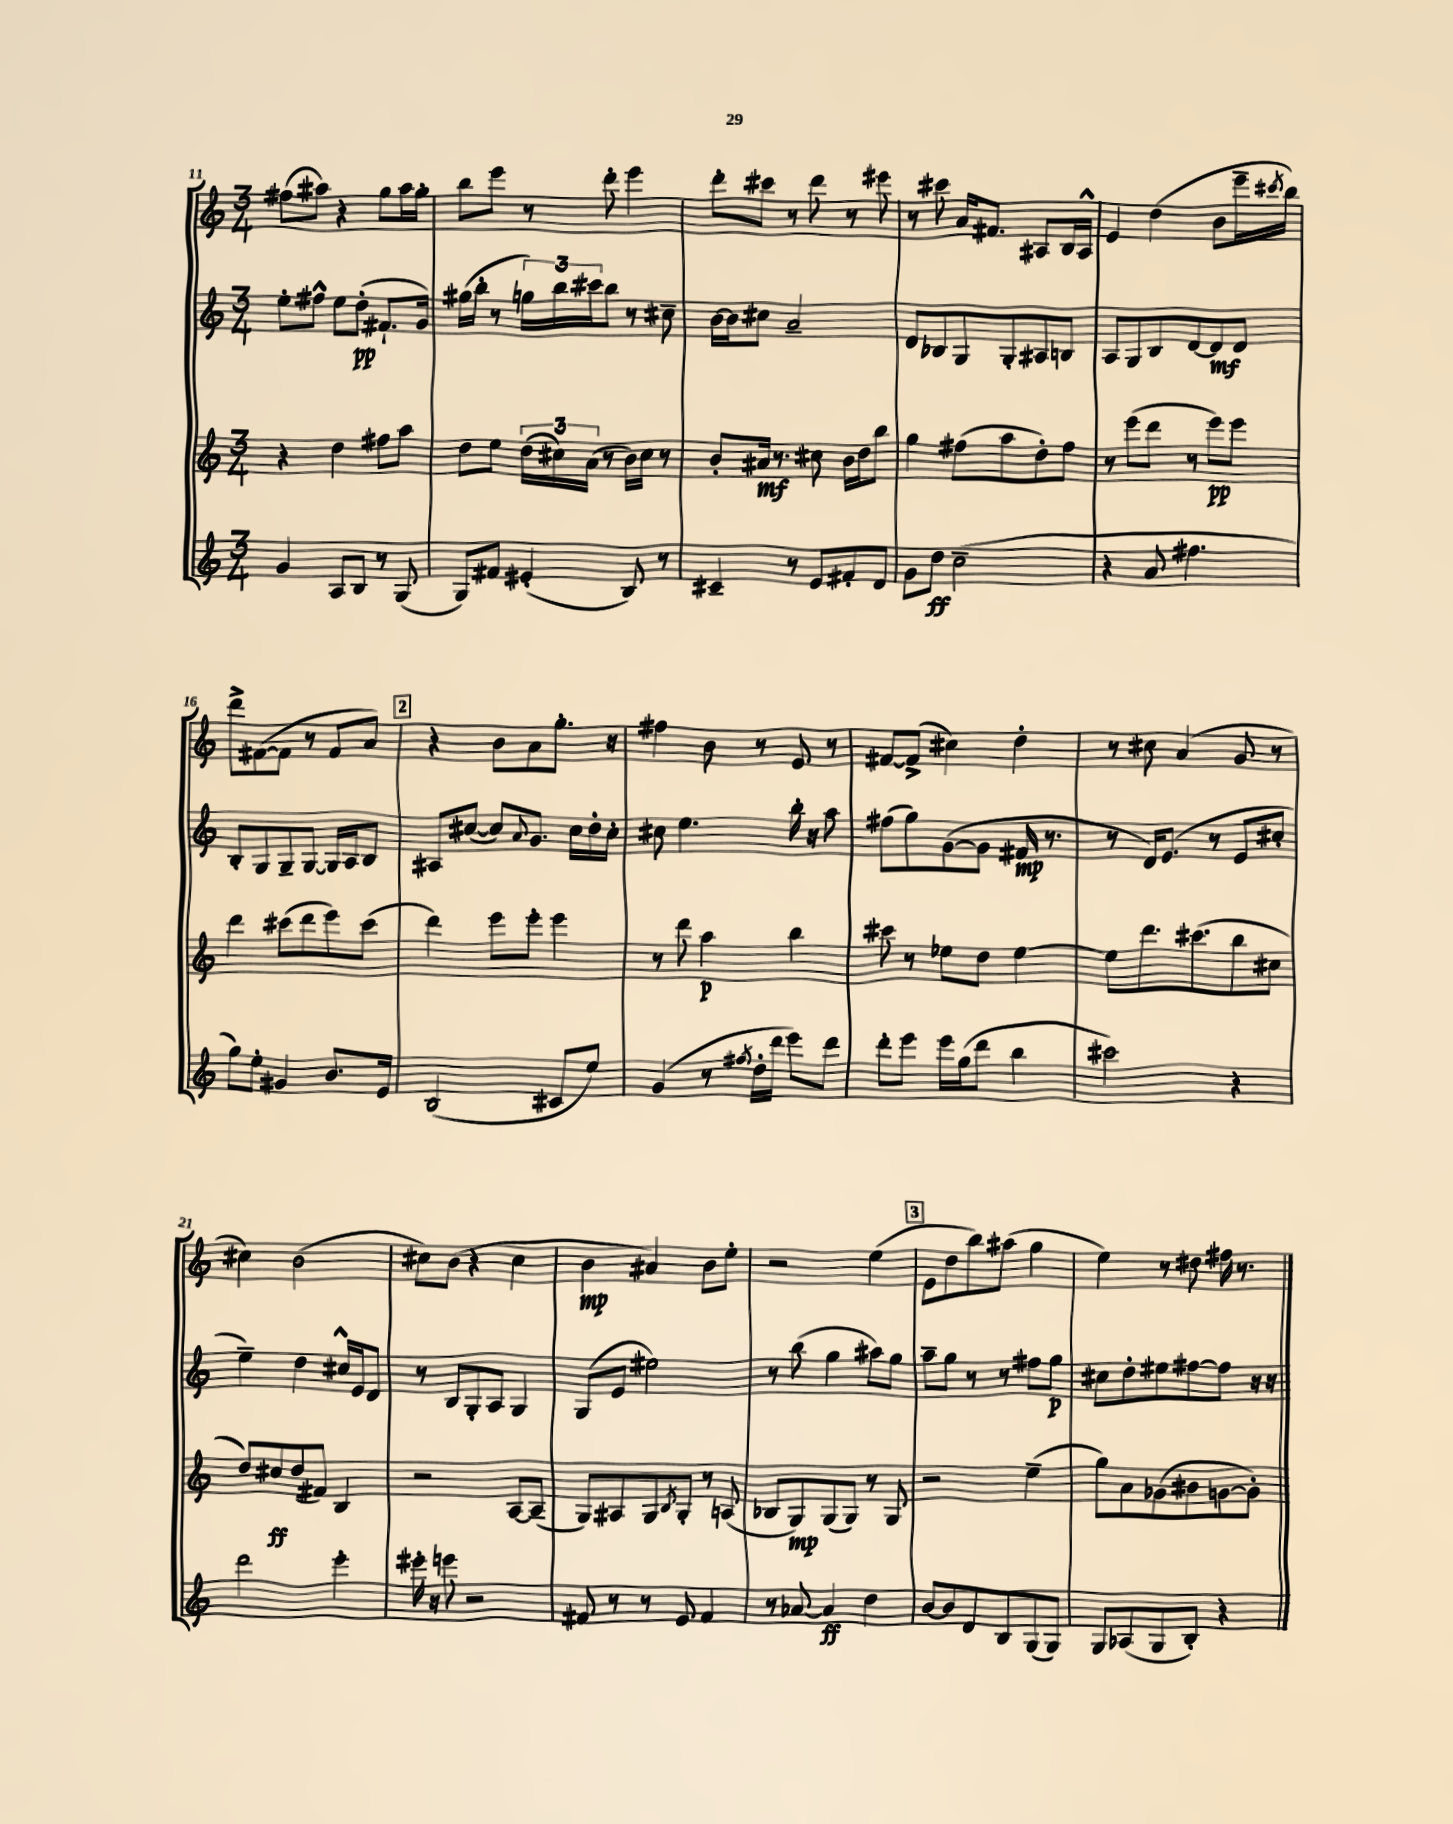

**kern	**kern	**kern	**kern
*staff4	*staff3	*staff2	*staff1
*clefG2	*clefG2	*clefG2	*clefG2
*k[]	*k[]	*k[]	*k[]
*M3/4	*M3/4	*M3/4	*M3/4
4g	4r	8ee'	(8ff#
.	.	8ff#^^	8aa#)
8A	4dd	8ee	4r
8B	.	(8dd'	.
8r	8ff#	8.f#`	8gg
(8G	8aa	.	16aa#
.	.	16g)	16gg'
=	=	=	=
8G)	8dd	(16gg#	8bb
.	.	16bb'	.
8f#	8ee	8r	8eee
(4e#'	(24dd	24gg)	8r
.	24cc#)	24bb	.
.	(24a	24ccc#	.
.	8r	8bb	8ddd'
8B)	16b)	8r	4eee
.	16cc#	.	.
8r	8r	8cc#~	.
=	=	=	=
4c#~	8b'	[16b	8ddd'
.	.	16b]	.
.	16a#	8cc#	8ccc#
.	8.r	.	.
8r	.	2a~	8r
8e	8cc#	.	8ddd
8f#'	16b	.	8r
.	16dd	.	.
8d	8bb	.	8eee#
=	=	=	=
8g	4gg	8d	8r
8dd	.	8B-	8ccc#
(2cc~	(8ff#	8G	16a
.	.	.	8.f#
.	8aa	8G'	.
.	8dd')	8A#	8A#
.	8ff#	8B	16B
.	.	.	16A#^^
=	=	=	=
4r	8r	8A	4e
.	(8eee	8G	.
8a	8ddd	8B	(4dd
4.ff#	8r	[8d	.
.	8eee)	8d]	8b
.	8eee	8d	16eee~
.	.	.	8qccc#
.	.	.	16bb)
=	=	=	=
8gg)	4ddd	8B'	8ddd^
8ee'	.	8G	([8f#
4g#	(8ccc#	8G~	8f#]
.	8ddd	[8G	8r
8.b	8eee)	16G]	8f#
.	.	16A	.
.	(8ccc#	8B	8a)
16e	.	.	.
=	=	=	=
(2B	4ddd)	8A#	4r
.	.	([8cc#	.
.	8eee	8cc#])	8b
.	.	8qqa	.
.	8eee'	8.g	8a
8c#	4eee	.	8.gg'
.	.	16cc#	.
8ee)	.	16dd'	.
.	.	16cc#'	16r
=	=	=	=
(4g	8r	8cc#	4ff#
.	8ddd	4.ee	.
8r	4aa	.	8b
8qff#	.	.	.
16dd'	.	.	8r
16ddd	.	.	.
8eee)	4bb	16bb'	8e
.	.	16r	.
8ddd	.	8aa	8r
=	=	=	=
8ddd'	8ccc#	(8ff#	[8f#
8eee	8r	8gg)	(8f#^]
16eee	8ee-	([8g	4cc#)
(16gg	.	.	.
8ddd	8dd	8g]	.
4bb	[4ee-	16f#	4dd'
.	.	8.r	.
=	=	=	=
2ccc#)	8ee-]	8r	8r
.	8.ddd	16d)	8cc#
.	.	(8.e	.
.	.	.	(4a
.	(8.ccc#	.	.
.	.	8r	.
4r	8bb	8e	8g
.	8cc#	8cc#'	8r
=	=	=	=
2ddd	8dd)	4ee~)	4cc#)
.	8cc#	.	.
.	(8dd	4dd	(2b
.	8f#)	.	.
4eee'	4B	16cc#^^	.
.	.	16e	.
.	.	8d	.
=	=	=	=
16eee#'	2r	8r	8cc#)
16r	.	.	.
8eee	.	8B	(8b
2r	.	8G'	4r
.	.	8A	.
.	[8A	4G	4cc#
.	(8A~]	.	.
=	=	=	=
8f#	8G)	(8G	4b
8r	8A#	8e	.
8r	8G	2ee#)	4a#)
.	8qB	.	.
8e	8G'	.	.
4f#	8r	.	8b
.	(8A	.	8ee'
=	=	=	=
8r	8B-	8r	2r
[8a-	8G)	(8bb	.
4a-]	(8G	4gg	.
.	8G)	.	.
4dd	8r	8aa#)	(4ee
.	8G	8gg	.
=	=	=	=
[8b	2r	8aa~	8e
8b]	.	8gg	8dd
8d	.	8r	8bb)
8B	.	8r	(8aa#
(8G	(4ee~	8ff#	4gg
8G)	.	8gg	.
=	=	=	=
8G	8gg)	8cc#	4ee)
(8A-	8a	8dd'	.
8G	(8g-	8ee#	8r
8B')	8b#	[8ff#	8dd#
4r	[8g	8ff#]	16ff#
.	.	.	8.r
.	8g'])	16r	.
.	.	16r	.
==	==	==	==
*-	*-	*-	*-
